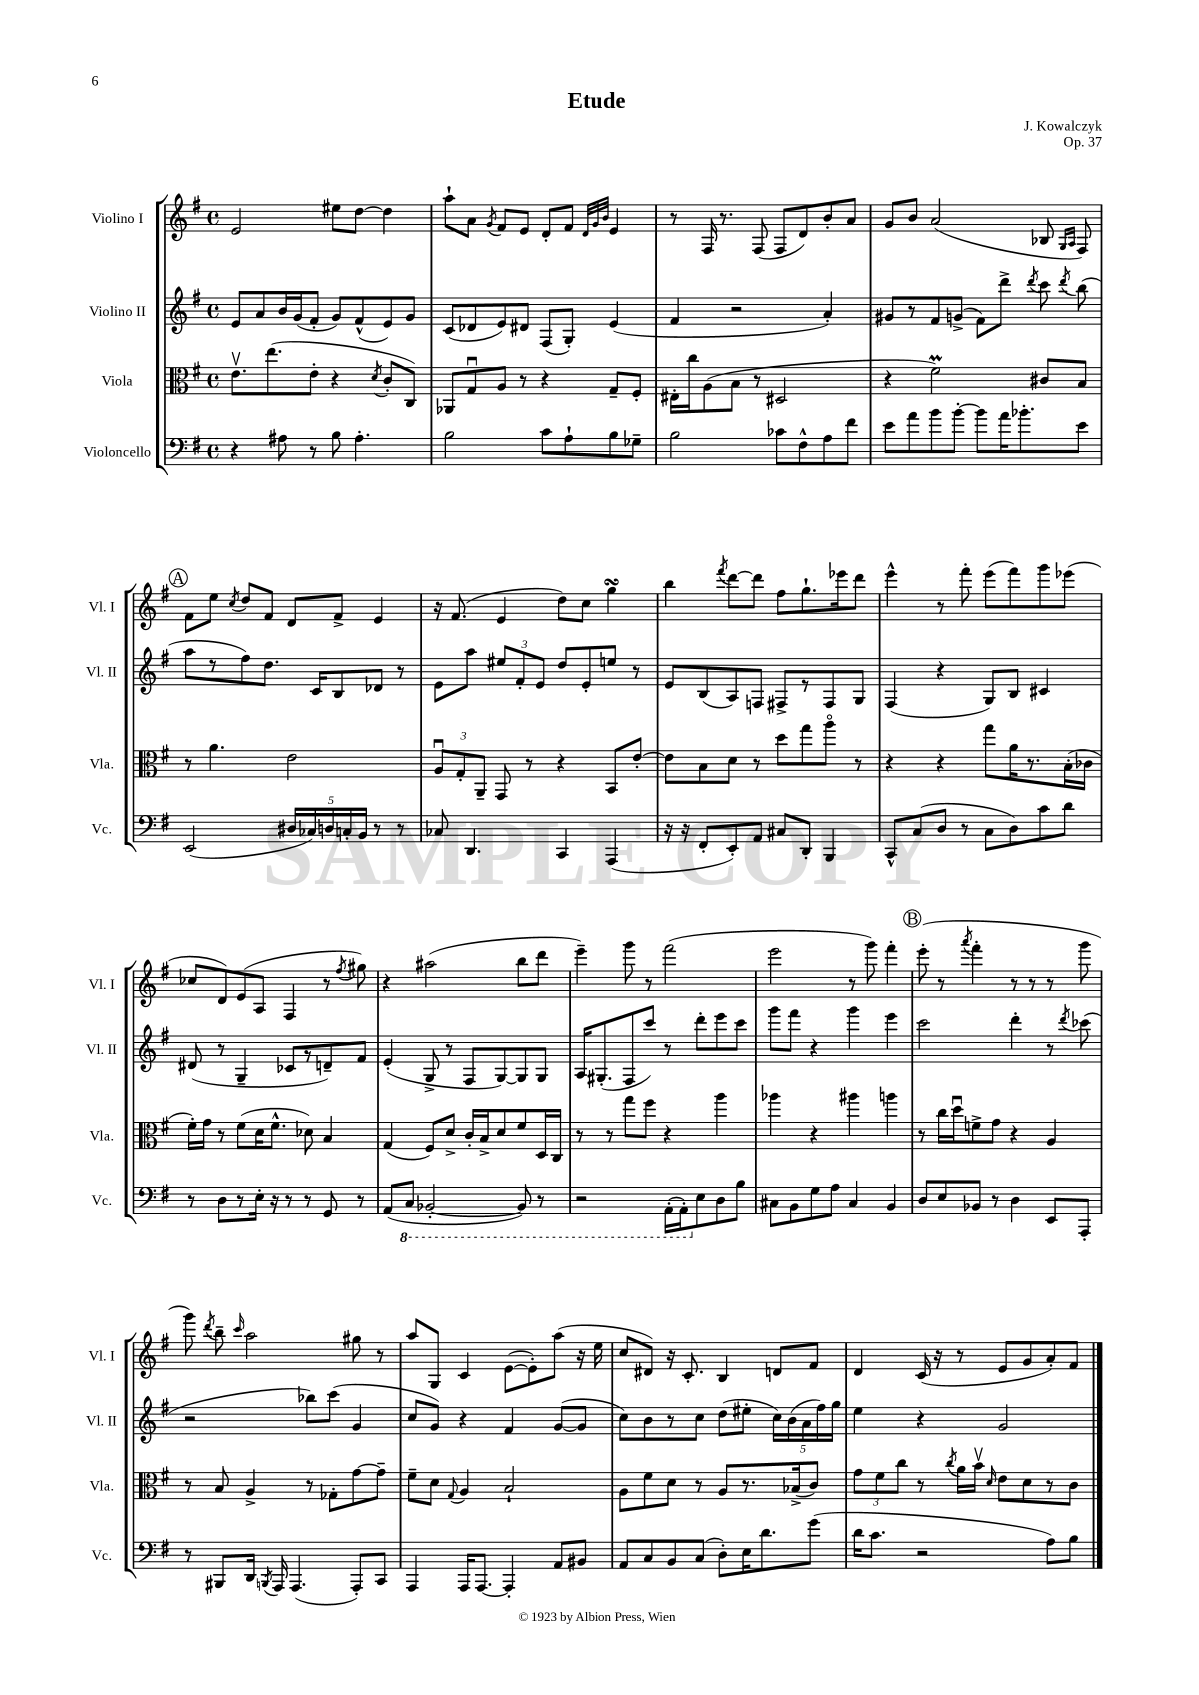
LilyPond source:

\header { title = "Etude" composer = "J. Kowalczyk" opus = "Op. 37" }
<<
\new StaffGroup <<
\new Staff = "s0" \with { instrumentName = "Violino I" shortInstrumentName = "Vl. I" } {
    \clef treble \key g \major \defaultTimeSignature \time 4/4
    \autoBeamOff e'2 eis''8[ d''8]~ d''4 |
    a''8[-! a'8] \acciaccatura { g'8 } fis'8[ e'8] d'8[-. fis'8] \grace { d'32[ g'32 b'32] } e'4 |
    r8 fis16 r8. fis8( fis8[ d'8) b'8-. a'8] |
    g'8[ b'8] a'2( bes8 \grace { g16[ a16] } fis8) |
    \mark \markup { \circle "A" } fis'8[ e''8] \acciaccatura { c''8 } d''8[ fis'8] d'8[ fis'8]-> e'4 |
    r16 fis'8.( e'4 d''8[) c''8] g''4\turn |
    b''4 \acciaccatura { fis'''8 } d'''8[~ d'''8] fis''8[ g''8.-! ees'''16 d'''8] |
    e'''4-^ r8 fis'''8-. e'''8[( fis'''8) g'''8 ees'''8]( |
    ces''8[ d'8) e'8( a8] fis4 r8 \acciaccatura { fis''8 } gis''8) |
    r4 ais''2( b''8[ d'''8] |
    e'''4--) g'''8 r8 fis'''2( |
    e'''2 r8 g'''8) fis'''4-. |
    \mark \markup { \circle "B" } e'''8-.( r8 \acciaccatura { a'''8 } fis'''4-. r8 r8 r8 g'''8 |
    g'''8) \acciaccatura { d'''8 } b''8-- \grace { c'''16 } a''2 gis''8 r8 |
    a''8[ g8] c'4 e'8[~( e'8-.) a''8]( r16 e''16 |
    c''8[ dis'8]) r16 c'8.-. b4 d'8[ fis'8] |
    d'4 c'16( r16 r8 e'8[ g'8 a'8-.) fis'8] \bar "|." |
}
\new Staff = "s1" \with { instrumentName = "Violino II" shortInstrumentName = "Vl. II" } {
    \clef treble \key g \major \defaultTimeSignature \time 4/4
    \autoBeamOff e'8[ a'8 b'16 g'16( fis'8]-. g'8[) fis'8-^( e'8) g'8] |
    c'8[( des'8 e'8) dis'8] fis8[( g8]-.) e'4( |
    fis'4 r2 a'4-.) |
    gis'8[ r8 fis'8 g'8]->( fis'8[) d'''8]-> \acciaccatura { d'''8 } c'''8 \acciaccatura { d'''8 } b''8( |
    \mark \markup { \circle "A" } a''8[ r8 fis''8) d''8.] c'16[ b8 des'8] r8 |
    e'8[ a''8] \tuplet 3/2 { eis''8[ fis'8-. e'8] } d''8[ e'8-. e''8] r8 |
    e'8[ b8( a8) f8] fis8[-> r8 fis8 g8] |
    fis4( r4 g8[) b8] cis'4 |
    dis'8( r8 g4-- ces'8[ r8 d'8--) fis'8] |
    e'4-.( g8-> r8 fis8[ g8~) g8 g8] |
    a16[ gis8.-.( fis8 c'''8]) r8 d'''8[-. e'''8 c'''8] |
    g'''8[ fis'''8] r4 g'''4 e'''4 |
    \mark \markup { \circle "B" } c'''2 d'''4-. r8 \acciaccatura { d'''8 } ces'''8( |
    r2 bes''8[) c'''8]( g'4 |
    c''8[ g'8]) r4 fis'4 g'8[~( g'8] |
    c''8[) b'8 r8 c''8] d''8[( eis''8]-. \tuplet 5/4 { c''16[) b'16( a'16 fis''16) g''16] } |
    e''4 r4 g'2 \bar "|." |
}
\new Staff = "s2" \with { instrumentName = "Viola" shortInstrumentName = "Vla." } {
    \clef alto \key g \major \defaultTimeSignature \time 4/4
    \autoBeamOff e'8.[\upbow e''8.( e'8]-. r4 \acciaccatura { d'8 } c'8[-. c8]) |
    aes,8[ g8\downbow a8] r8 r4 g8[-- fis8]-. |
    eis16[-. c''16 a8( b8] r8 dis2 |
    r4 fis'2\prall) cis'8[ b8] |
    \mark \markup { \circle "A" } r8 a'4. e'2 |
    \tuplet 3/2 { a8[\downbow g8-. a,8]-- } g,8 r8 r4 b,8[ e'8]~-. |
    e'8[ b8 d'8] r8 d''8[ g''8 a''8]\flageolet r8 |
    r4 r4 g''8[ a'16 r8. b16-.( ces'16] |
    fis'16[-.) g'16] r8 fis'8[( d'16 fis'8.]-^ des'8) b4 |
    g4( fis8[) d'8]-> c'16[-. b16-> d'8 fis'8 d16 c16] |
    r8 r8 g''8[ fis''8] r4 a''4 |
    aes''4 r4 ais''4 a''4 |
    \mark \markup { \circle "B" } r8 c''16[ d''16\downbow f'8-> g'8] r4 a4 |
    r8 b8 a4-> r8 ges8[-. g'8~ g'8]-- |
    fis'8[-- d'8] \appoggiatura { g8 } a4 b2-! |
    a8[ fis'8 d'8] r8 a8[ r8. bes16->( c'8]) |
    \tuplet 3/2 { g'8[ fis'8 c''8] } r8 \acciaccatura { c''8 } a'16[ b'16]\upbow \grace { d'16 } e'8[ d'8 r8 c'8] \bar "|." |
}
\new Staff = "s3" \with { instrumentName = "Violoncello" shortInstrumentName = "Vc." } {
    \clef bass \key g \major \defaultTimeSignature \time 4/4
    \autoBeamOff r4 ais8 r8 b8 ais4.-. |
    b2 c'8[ a8-! b8 ges8]-- |
    b2 ces'8[ fis8-^ a8 fis'8] |
    e'8[ a'8 b'8 b'8]~-. b'8[ a'16 bes'8.-. e'8] |
    \mark \markup { \circle "A" } e,2( \tuplet 5/4 { dis16[ ces16) d16 c16-. b,16] } r8 r8 |
    ces8 d,4. c,4 a,,4( |
    r16 r16 fis,8[-. e,8-.) a,8] cis8[ d,8]-. b,,4 |
    c,8[-^ c8( d8] r8 c8[ d8) c'8 d'8] |
    r8 d8[ r8 e16]-. r16 r8 r8 g,8 r8 |
    a,8[( \ottava #-1 c,8] bes,,2~-. bes,,8) r8 |
    r2 a,,16[-.( a,,16-.) \ottava #0 e8 d8 b8] |
    cis8[ b,8 g8 a8] cis4 b,4 |
    \mark \markup { \circle "B" } d8[ e8 bes,8] r8 d4 e,8[ a,,8]-. |
    r8 bis,,8[ d,16] \acciaccatura { b,,8 } a,,16 a,,4.( a,,8[-.) c,8] |
    a,,4 a,,16[ a,,8.]~ a,,4-. a,8[ bis,8] |
    a,8[ c8 b,8 c8]( d8[-.) e16 d'8. g'8]( |
    d'16[ c'8.] r2 a8[) b8] \bar "|." |
}
>>
>>
\layout { \context { \Score \remove "Bar_number_engraver" } }
